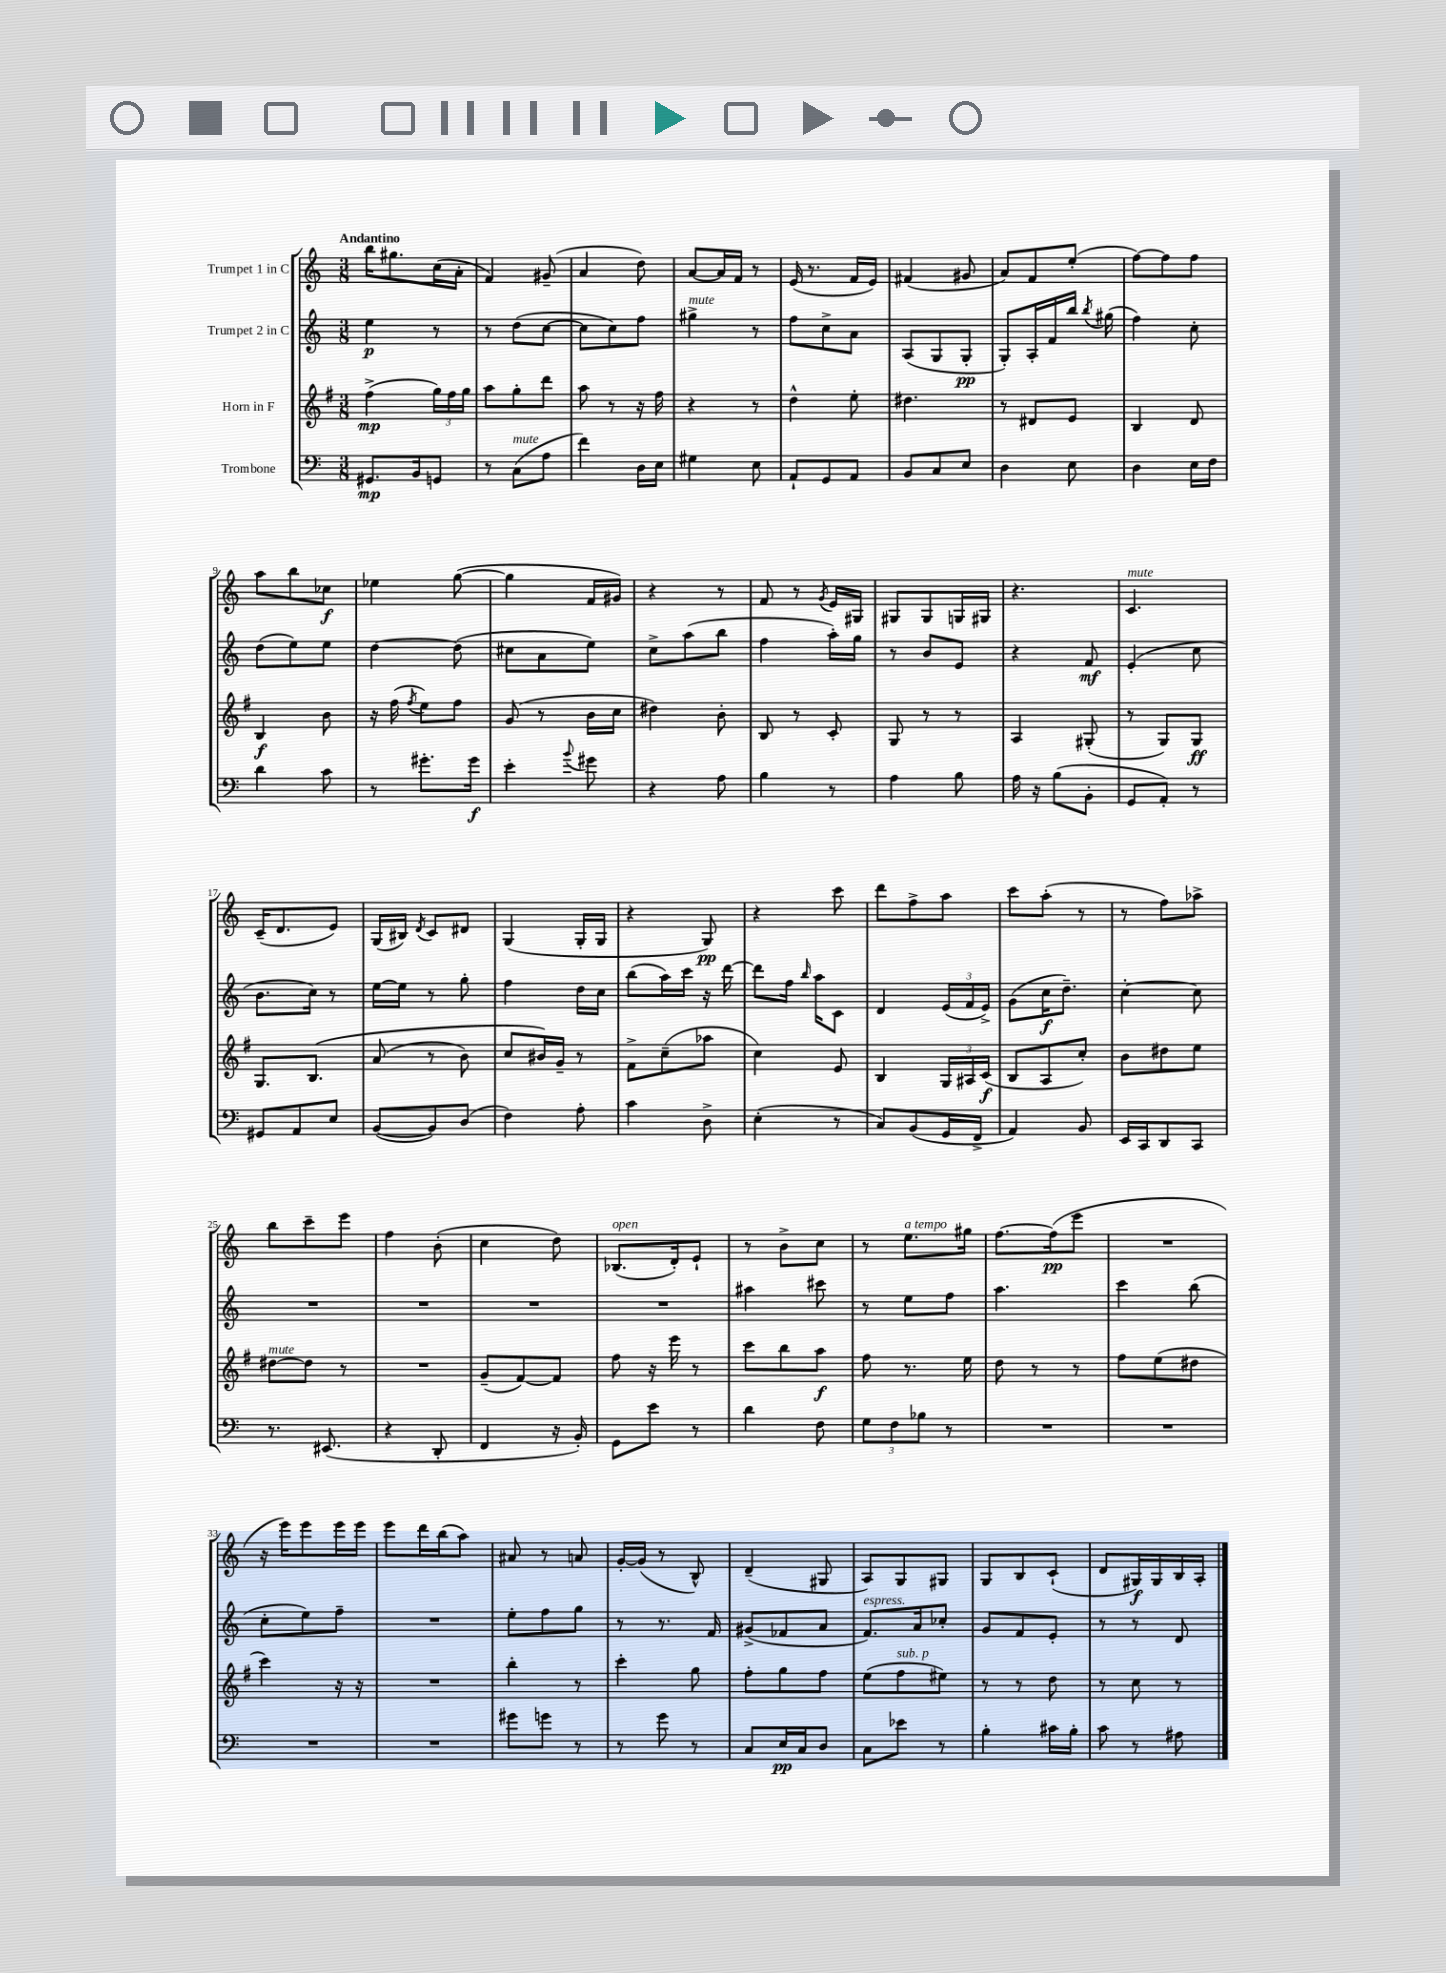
<<
\new StaffGroup <<
\new Staff = "s0" \with { instrumentName = "Trumpet 1 in C" } {
    \clef treble \key c \major \numericTimeSignature \time 3/8 \tempo "Andantino"
    \autoBeamOff b''16[ gis''8. c''16( a'16]-. |
    f'4) gis'8--( |
    a'4 d''8) |
    a'8[~ a'16 f'16] r8 |
    e'16( r8. f'16[ e'16]) |
    fis'4( gis'8 |
    a'8[) f'8 e''8]-.( |
    f''8[~) f''8 f''8] |
    a''8[ b''8 ces''8]\f |
    ees''4 g''8~( |
    g''4 f'16[ gis'16]) |
    r4 r8 |
    f'8 r8 \acciaccatura { g'8 } e'16[ gis16] |
    gis8[ gis8 g16 gis16] |
    r4. |
    c'4.^\markup { \italic "mute" } |
    c'16[--( d'8. e'8]) |
    g16[( bis16]) \acciaccatura { d'8 } c'8[ dis'8] |
    g4( g16[-. g16] |
    r4 g8\pp) |
    r4 c'''8 |
    d'''8[ f''8-> a''8] |
    c'''8[ a''8]-.( r8 |
    r8 f''8[) aes''8]-> |
    b''8[ c'''8-- e'''8] |
    f''4 b'8-.( |
    c''4 d''8) |
    bes8.[^\markup { \italic "open" }( d'16-.) e'8]-! |
    r8 b'8[-> c''8] |
    r8 e''8.[^\markup { \italic "a tempo" } gis''16] |
    f''8.[~ f''16\pp( e'''8] |
    R4. |
    r16 e'''16[) e'''8 e'''16 e'''16] |
    e'''8[ d'''16 b''16( a''8]) |
    ais'8 r8 a'8 |
    g'16[~-. g'16]( r8 b8-^) |
    d'4--( gis8 |
    a8[) g8 gis8] |
    g8[ b8 c'8]-!( |
    d'8[ gis16\f) gis16 b16 a16]-. \bar "|." |
}
\new Staff = "s1" \with { instrumentName = "Trumpet 2 in C" } {
    \clef treble \key c \major \numericTimeSignature \time 3/8
    \autoBeamOff e''4\p r8 |
    r8 d''8[( c''8]~ |
    c''8[ c''8) f''8] |
    gis''4->^\markup { \italic "mute" } r8 |
    f''8[ c''8-> a'8] |
    a8[( g8 g8]-.\pp |
    g8[-.) a16-. f'16 b''16] \acciaccatura { b''8 } gis''16( |
    f''4) c''8-. |
    d''8[( e''8) e''8] |
    d''4~ d''8( |
    cis''8[ a'8 e''8]) |
    c''8[-> a''8( b''8] |
    f''4 a''16[-.) g''16] |
    r8 b'8[ e'8] |
    r4 f'8\mf |
    e'4-.( c''8 |
    b'8.[ c''16]) r8 |
    e''16[~ e''16] r8 g''8-. |
    f''4 d''16[ c''16] |
    b''8[( a''16) c'''16] r16 d'''16~ |
    d'''8[ f''16] \grace { b''16 } a''16[ c'8] |
    d'4 \tuplet 3/2 { e'16[( f'16 e'16]->) } |
    g'8[( c''16\f d''8.]--) |
    c''4~-. c''8 |
    R4. |
    R4. |
    R4. |
    R4. |
    ais''4 cis'''8 |
    r8 e''8[ f''8] |
    a''4. |
    c'''4 b''8( |
    c''8[-. e''8) f''8]-- |
    R4. |
    e''8[-. f''8 g''8] |
    r8 r8. f'16 |
    gis'8[->( fes'8 a'8] |
    f'8.[^\markup { \italic "espress." }) a'16 ces''8]-. |
    g'8[ f'8 e'8]-. |
    r8 r8 d'8 \bar "|." |
}
\new Staff = "s2" \with { instrumentName = "Horn in F" } {
    \clef treble \key g \major \numericTimeSignature \time 3/8
    \autoBeamOff fis''4->\mp( \tuplet 3/2 { g''16[) fis''16 g''16] } |
    a''8[ g''8-. d'''8] |
    a''8 r8 r16 fis''16 |
    r4 r8 |
    d''4-^ e''8-. |
    dis''4. |
    r8 dis'8[ e'8] |
    b4 d'8 |
    b4\f b'8 |
    r16 fis''16( \acciaccatura { fis''8 } e''8[) fis''8] |
    g'8( r8 b'16[ c''16] |
    dis''4) b'8-. |
    b8 r8 c'8-. |
    g8 r8 r8 |
    a4 gis8-.( |
    r8 g8[) g8]\ff |
    g8.[ b8.]\( |
    a'8( r8 b'8) |
    c''8[ bis'16\) g'16]-- r8 |
    fis'8[-> c''8--( aes''8] |
    c''4) e'8 |
    b4 \tuplet 3/2 { g16[ ais16 c'16]\f( } |
    b8[ a8 c''8]-.) |
    b'8[ dis''8 e''8] |
    dis''8[~^\markup { \italic "mute" } dis''8] r8 |
    R4. |
    g'8[--( fis'8~) fis'8] |
    fis''8 r16 e'''16 r8 |
    c'''8[ b''8 a''8]\f |
    fis''8 r8. e''16 |
    d''8 r8 r8 |
    fis''8[ e''8( dis''8] |
    c'''4) r16 r16 |
    R4. |
    b''4-. r8 |
    c'''4-. g''8 |
    fis''8[-. g''8 fis''8] |
    e''8[( fis''8^\markup { \italic "sub. p" } eis''8]) |
    r8 r8 d''8 |
    r8 c''8 r8 \bar "|." |
}
\new Staff = "s3" \with { instrumentName = "Trombone" } {
    \clef bass \key c \major \numericTimeSignature \time 3/8
    \autoBeamOff gis,8.[\mp b,16 g,8] |
    r8 c8[^\markup { \italic "mute" }( a8] |
    f'4) d16[ e16] |
    gis4 e8 |
    a,8[-! g,8 a,8] |
    b,8[ c8 e8] |
    d4 e8 |
    d4 e16[ f16] |
    d'4 c'8 |
    r8 gis'8.[-. gis'16]\f |
    e'4-. \appoggiatura { b'8 } gis'8 |
    r4 a8 |
    b4 r8 |
    a4 b8 |
    a16 r16 b8[( b,8]-. |
    g,8[ a,8]-.) r8 |
    gis,8[ a,8 e8] |
    b,8[~( b,8) d8]( |
    f4) a8-. |
    c'4 d8-> |
    e4-.( r8 |
    c8[) b,8( g,16 f,16]-> |
    a,4) b,8 |
    e,16[ c,16 d,8 c,8] |
    r8. eis,8.( |
    r4 d,8-. |
    f,4 r16 b,16-.) |
    g,8[ e'8] r8 |
    d'4 f8 |
    \tuplet 3/2 { g8[ f8 bes8] } r8 |
    R4. |
    R4. |
    R4. |
    R4. |
    gis'8[ g'8] r8 |
    r8 g'8 r8 |
    c8[ e16\pp c16 d8] |
    c8[ ees'8] r8 |
    b4-. cis'16[ b16]-. |
    c'8 r8 ais8 \bar "|." |
}
>>
>>
